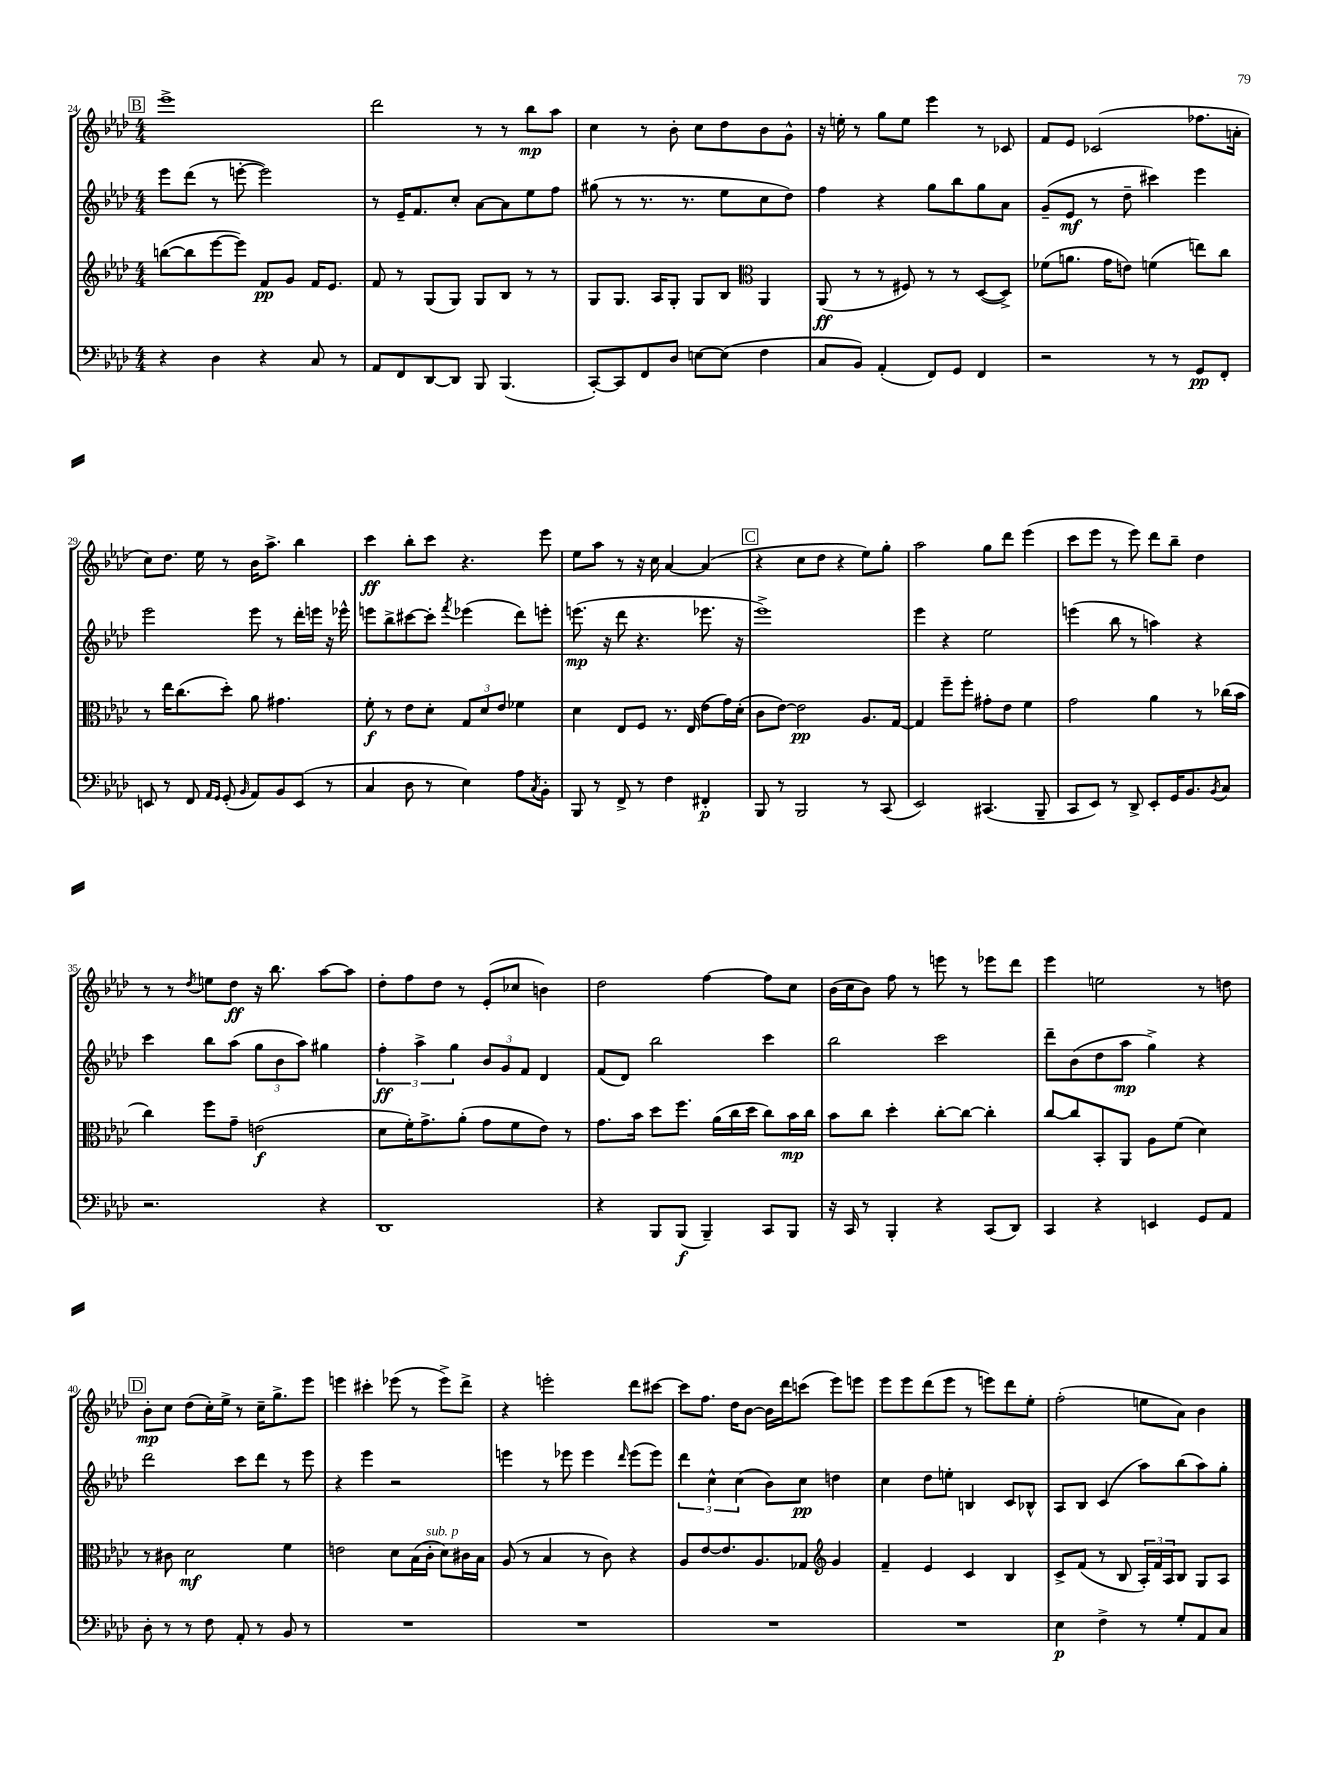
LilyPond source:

<<
\new StaffGroup <<
\new Staff = "s0" {
    \clef treble \key aes \major \numericTimeSignature \time 4/4
    \mark \markup { \box "B" } ees'''1-> |
    des'''2 r8 r8 bes''8\mp aes''8 |
    c''4 r8 bes'8-. c''8 des''8 bes'8 g'8-^ |
    r16 e''16-. r8 g''8 e''8 ees'''4 r8 ces'8 |
    f'8 ees'8 ces'2( fes''8. a'16-. |
    c''8) des''8. ees''16 r8 bes'16 aes''8.-> bes''4 |
    c'''4\ff bes''8-. c'''8 r4. ees'''8 |
    ees''8 aes''8 r8 r16 c''16 aes'4~ aes'4( |
    \mark \markup { \box "C" } r4 c''8 des''8 r4 ees''8) g''8-. |
    aes''2 g''8 des'''8 ees'''4( |
    c'''8 ees'''8 r8 ees'''8) des'''8 bes''8-- des''4 |
    r8 r8 \acciaccatura { des''8 } e''8 des''8\ff r16 bes''8. aes''8~ aes''8 |
    des''8-. f''8 des''8 r8 ees'8-.( ces''8 b'4) |
    des''2 f''4~ f''8 c''8 |
    bes'16( c''16 bes'8) f''8 r8 e'''8 r8 ees'''8 des'''8 |
    ees'''4 e''2 r8 d''8 |
    \mark \markup { \box "D" } bes'8-.\mp c''8 des''8( c''16-.) ees''16-> r8 c''16-- g''8.-> ees'''8 |
    e'''4 cis'''4-. ees'''8( r8 ees'''8->) des'''8-> |
    r4 e'''2-. des'''8 cis'''8~ |
    cis'''8 f''8. des''16 bes'8~ bes'16 des'''16 c'''8( ees'''8) e'''8 |
    ees'''8 ees'''8 des'''8( ees'''8 r8 e'''8) des'''8 ees''8-. |
    f''2-.( e''8 aes'8) bes'4 \bar "|." |
}
\new Staff = "s1" {
    \clef treble \key aes \major \numericTimeSignature \time 4/4
    \mark \markup { \box "B" } ees'''8 des'''8( r8 e'''8~-. e'''2) |
    r8 ees'16-- f'8. c''8-. aes'8~ aes'8 ees''8 f''8 |
    gis''8( r8 r8. r8. ees''8 c''8 des''8) |
    f''4 r4 g''8 bes''8 g''8 aes'8 |
    g'8--( ees'8\mf r8 des''8-- cis'''4) ees'''4 |
    ees'''2 ees'''8 r8 des'''16-. e'''16 r16 ees'''16-^ |
    e'''8 bes''8-> cis'''8~ cis'''8-. \acciaccatura { f'''8 } ees'''4( des'''8) e'''8-. |
    e'''8.\mp( r16 des'''8 r4. ees'''8. r16 |
    \mark \markup { \box "C" } ees'''1->) |
    ees'''4 r4 ees''2 |
    e'''4( bes''8 r8 a''4) r4 |
    c'''4 bes''8 aes''8( \tuplet 3/2 { g''8 bes'8 aes''8) } gis''4 |
    \tuplet 3/2 { f''4-.\ff aes''4-> g''4 } \tuplet 3/2 { bes'8 g'8 f'8 } des'4 |
    f'8( des'8) bes''2 c'''4 |
    bes''2 c'''2 |
    des'''8-- bes'8( des''8 aes''8\mp g''4->) r4 |
    \mark \markup { \box "D" } des'''2 c'''8 des'''8 r8 ees'''8 |
    r4 ees'''4 r2 |
    e'''4 r8 ees'''8 ees'''4 \grace { des'''16 } ees'''8( ees'''8) |
    \tuplet 3/2 { des'''4 c''4-^ c''4( } bes'8) c''8\pp d''4 |
    c''4 des''8 e''8-. b4 c'8 bes8-^ |
    aes8 bes8 c'4( aes''8) bes''8( aes''8) g''8-. \bar "|." |
}
\new Staff = "s2" {
    \clef treble \key aes \major \numericTimeSignature \time 4/4
    \mark \markup { \box "B" } b''8~( b''8 ees'''8~ ees'''8) f'8\pp g'8 f'16 ees'8. |
    f'8 r8 g8( g8) g8 bes8 r8 r8 |
    g8 g8. aes16 g8-. g8 bes8 \clef alto aes,4 |
    aes,8\ff( r8 r8 fis8) r8 r8 des8~( des8->) |
    fes'8( a'8. g'16 e'8) f'4( e''8) c''8 |
    r8 ees''16 c''8.( des''8-.) aes'8 gis'4. |
    f'8-.\f r8 ees'8 des'8-. \tuplet 3/2 { g8 des'8 ees'8 } fes'4 |
    des'4 ees8 f8 r8. ees16( ees'8 g'16) des'16-.( |
    \mark \markup { \box "C" } c'8 ees'8~) ees'2\pp aes8. g16~ |
    g4 f''8-- f''8-. gis'8-. ees'8 f'4 |
    g'2 aes'4 r8 ces''16( bes'16 |
    c''4) f''8 g'8-- e'2\f( |
    des'8 f'16-.) g'8.-> aes'8-.( g'8 f'8 ees'8) r8 |
    g'8. bes'16 des''8 f''8. aes'16( c''16 des''16 c''8) bes'16\mp c''16 |
    bes'8 c''8 des''4-. c''8~-. c''8~ c''4-. |
    c''8~ c''8 bes,8-. aes,8 aes8 f'8( des'4) |
    \mark \markup { \box "D" } r8 cis'8 des'2\mf f'4 |
    e'2 des'8 bes16( c'16-.^\markup { \italic "sub. p" } des'8) cis'16 bes16 |
    aes8( r8 bes4 r8 c'8) r4 |
    aes8 ees'8~ ees'8. aes8. ges8 \clef treble g'4 |
    f'4-- ees'4 c'4 bes4 |
    c'8-> f'8( r8 bes8 \tuplet 3/2 { aes16-.) f'16 aes16 } bes8 g8 aes8 \bar "|." |
}
\new Staff = "s3" {
    \clef bass \key aes \major \numericTimeSignature \time 4/4
    \mark \markup { \box "B" } r4 des4 r4 c8 r8 |
    aes,8 f,8 des,8~ des,8 bes,,8 bes,,4.( |
    c,8~-.) c,8 f,8 des8 e8~ e8( f4 |
    c8 bes,8) aes,4-.( f,8) g,8 f,4 |
    r2 r8 r8 g,8\pp f,8-. |
    e,8 r8 f,8 \grace { aes,16 g,16 } g,8-.( \grace { bes,16 } aes,8) bes,8 e,8( r8 |
    c4 des8 r8 ees4) aes8 \acciaccatura { c8 } bes,8-. |
    bes,,8 r8 f,8-> r8 f4 fis,4-.\p |
    \mark \markup { \box "C" } bes,,8 r8 bes,,2 r8 c,8( |
    ees,2) cis,4.( bes,,8-- |
    c,8 ees,8) r8 des,8-> ees,8-. g,16 bes,8. \acciaccatura { bes,8 } c8 |
    r2. r4 |
    des,1 |
    r4 bes,,8 bes,,8\f( bes,,4--) c,8 bes,,8 |
    r16 c,16 r8 bes,,4-. r4 c,8( des,8) |
    c,4 r4 e,4 g,8 aes,8 |
    \mark \markup { \box "D" } des8-. r8 r8 f8 aes,8-. r8 bes,8 r8 |
    R1 |
    R1 |
    R1 |
    R1 |
    ees4\p f4-> r8 g8-. aes,8 c8 \bar "|." |
}
>>
>>
\layout { \context { \Score currentBarNumber = #24 } }
